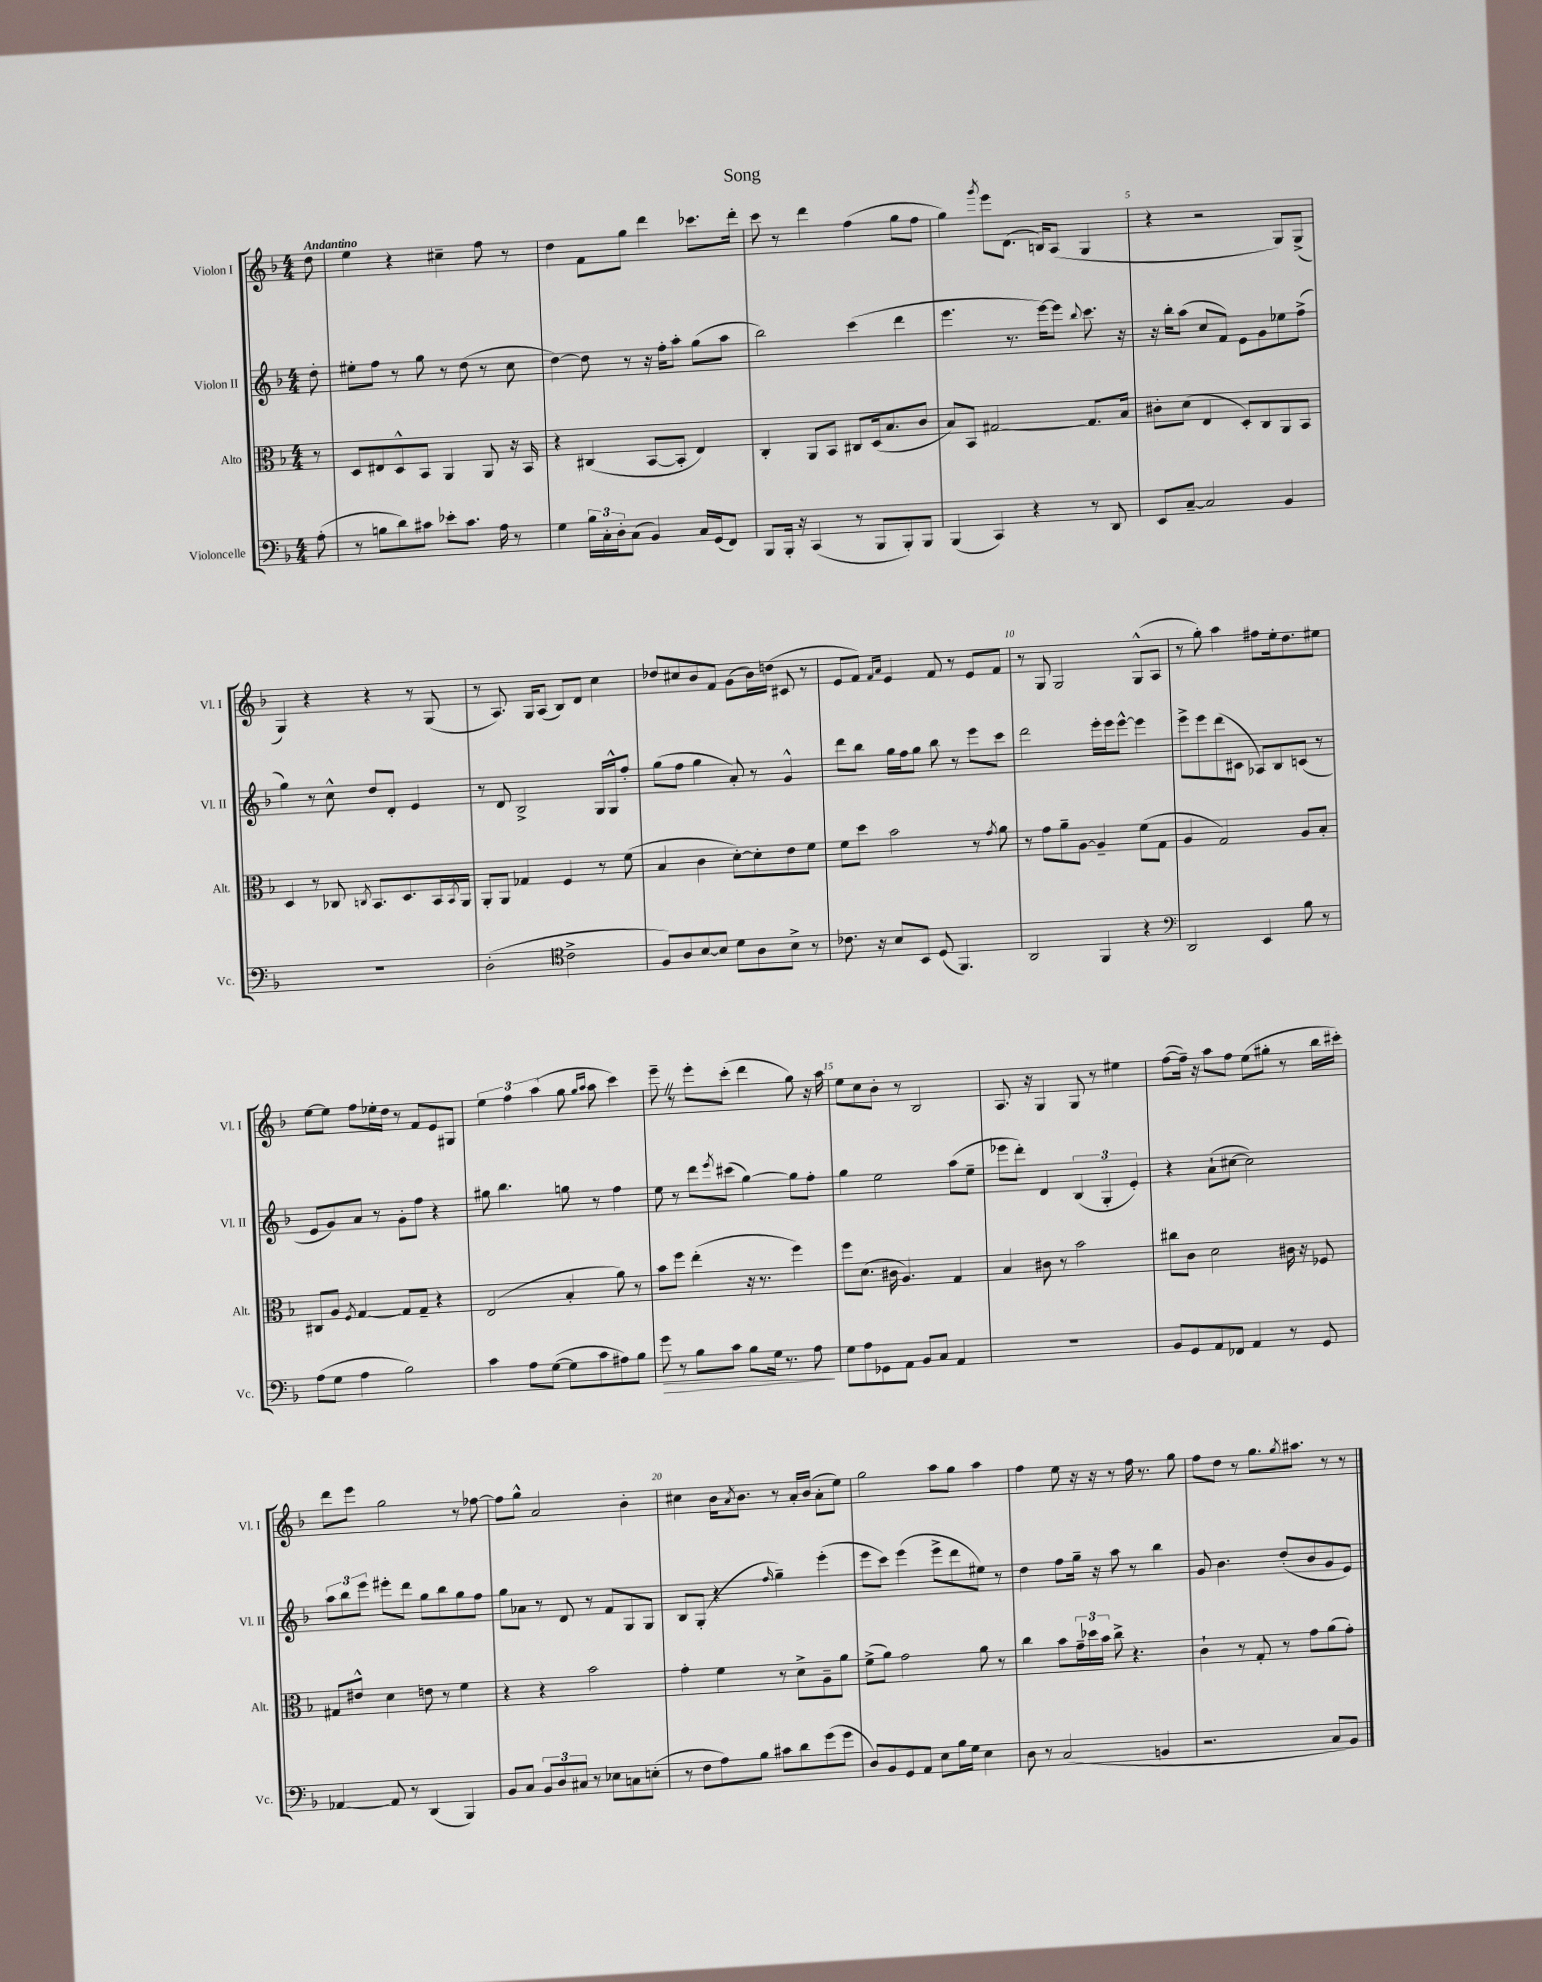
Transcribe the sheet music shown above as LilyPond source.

\header { title = "Song" }
<<
\new StaffGroup <<
\new Staff = "s0" \with { instrumentName = "Violon I" shortInstrumentName = "Vl. I" } {
    \clef treble \key f \major \numericTimeSignature \time 4/4 \partial 8 \tempo "Andantino"
    d''8 |
    e''4 r4 cis''4-- f''8 r8 |
    d''4 f'8 g''8 d'''4 ces'''8. d'''16-. |
    c'''8 r8 d'''4 f''4( g''8 f''8 |
    g''4) \acciaccatura { g'''8 } e'''8 d'8.( b16) a8( g4 |
    r4 r2 g8) g8->( |
    g4) r4 r4 r8 g8( |
    r8 a8.) g16 a8( bes8) d'8 c''4 |
    des''8 cis''8 bes'8 f'8 g'8( bes'16) d''16( cis'8 r8 |
    e'8 f'8) \grace { f'16 a'16 } e'4 f'8 r8 e'8 f'8 |
    r8 g8 g2 g8-^( a8 |
    r8 g''8-.) a''4 fis''8 e''16-. d''8. eis''8 |
    e''8~ e''8 f''8 ees''16-. d''16 r8 f'8 e'8 gis8 |
    \tuplet 3/2 { e''4 f''4 a''4( } g''8 \grace { g''16 a''16 } a''8 c'''4) |
    e'''8-- \once \override BreathingSign.text = \markup { \musicglyph "scripts.caesura.straight" } \breathe r8 e'''8-. c'''8-.( d'''4 g''8) r16 a''16 |
    e''8 c''8 bes'8-. r8 bes2 |
    a8. r16 g4 g8 r8 eis''4 |
    f''8~( f''16--) r16 a''8 f''8 e''8( gis''8-. r8 bes''16 cis'''16-.) |
    d'''8 e'''8 g''2 r8 fes''8~ |
    fes''8 g''8-^ a'2 bes'4-. |
    cis''4 bes'16 \acciaccatura { a'8 } bes'8. r8 a'16-. bes'16( a'8-. e''8) |
    g''2 a''8 g''8 a''4 |
    f''4 e''8 r16 r16 r8 f''16 r8. g''8 |
    f''8 d''8 r8 g''8. \acciaccatura { g''8 } ais''8. r8 r8 \bar "|." |
}
\new Staff = "s1" \with { instrumentName = "Violon II" shortInstrumentName = "Vl. II" } {
    \clef treble \key f \major \numericTimeSignature \time 4/4 \partial 8
    d''8-. |
    eis''8-. f''8 r8 g''8 r8 d''8( r8 c''8 |
    d''4~) d''8 r8 r16 f''16-. a''8-. g''8( a''8 |
    bes''2) c'''4( d'''4 |
    e'''4. r8. e'''16~) e'''8 \appoggiatura { bes''8 } c'''8. r16 |
    r16 bes''16-. a''8( c''8 f'8) e'8 g'8 ees''8 f''8->( |
    g''4) r8 c''8-^ d''8 d'8-. e'4 |
    r8 d'8 bes2-> g16 g16-^ f''8-. |
    g''8( f''8 g''4 a'8-.) r8 g'4-^ |
    d'''8 bes''8 g''16 f''16 g''8 bes''8 r8 e'''8 c'''8 |
    d'''2 e'''16-. e'''16 e'''8~-^ e'''4 |
    e'''8-> e'''8 d'''8( cis'8 aes8) bes8 c'8( r8 |
    e'8 g'8) a'8 r8 g'8-. f''8 r4 |
    gis''8 bes''4. g''8 r8 f''4 |
    e''8 r8 d'''8 \acciaccatura { e'''8 } cis'''8( g''4~) g''8 f''8-. |
    g''4 e''2 a''8( e''8-- |
    ees'''8 d'''8-.) d'4 \tuplet 3/2 { bes4( g4-. e'4-.) } |
    r4 a'8-!( cis''8~ cis''2) |
    \tuplet 3/2 { a''8 bes''8 e'''8 } eis'''8-. d'''8 g''8 bes''8 g''8 f''8 |
    g''8 aes'8 r8 d'8 r8 f'8 g8 g8 |
    bes8 g8-.( r4 \grace { f''16 } g''4--) e'''4-.( |
    e'''8 c'''8) e'''4( e'''8-> d'''8 eis''8) r8 |
    d''4 f''8 g''16-- r16 a''8 r8 bes''4 |
    g'8 bes'4. d''8-.( bes'8 g'8 e'8) \bar "|." |
}
\new Staff = "s2" \with { instrumentName = "Alto" shortInstrumentName = "Alt." } {
    \clef alto \key f \major \numericTimeSignature \time 4/4 \partial 8
    r8 |
    d8 eis8 d8-^ bes,8 a,4 a,8 r16 bes,16 |
    r4 cis4( bes,8~ bes,8-. e4) |
    c4-. a,8 bes,8 cis8 d16( bes8. c'8 |
    bes8) bes,8 gis2~ gis8. bes16 |
    cis'8-. d'8( e4 d8-.) c8 a,8 bes,8 |
    d4 r8 ces8 \acciaccatura { c8 } bes,8. d8. bes,16 \acciaccatura { bes,8 } a,16 |
    a,8-. a,8 ges4 f4 r8 f'8( |
    bes4 c'4 d'8~-.) d'8-. e'8 f'8 |
    f'8 d''8 bes'2 r8 \acciaccatura { g'8 } a'8 |
    r8 g'8 a'8-- a8~ a4-- f'8( g8 |
    a4 g2) a8 bes8-. |
    cis8 a8 \acciaccatura { f8 } g4~ g8 g8-- r4 |
    e2( bes4-. a'8) r8 |
    bes'8 f''8 e''4-.( r16 r8. f''4) |
    f''8 d'8.( cis'16 a4.) g4 |
    bes4 cis'8 r8 bes'2 |
    cis''8 c'8 d'2 cis'16 r16 fes8 |
    gis8 eis'8-^ d'4 e'8 r8 f'4 |
    r4 r4 bes'2 |
    g'4-. f'4 r8 d'8-> a8-- a'8 |
    f'8->( a'8) g'2 a'8 r8 |
    c''4 bes'8 \tuplet 3/2 { g'16-- des''16 bes'16 } c''8-> r4. |
    c'4-! r8 g8-. r8 g'8 a'8( g'8-.) \bar "|." |
}
\new Staff = "s3" \with { instrumentName = "Violoncelle" shortInstrumentName = "Vc." } {
    \clef bass \key f \major \numericTimeSignature \time 4/4 \partial 8
    a8-.( |
    r8 b8 d'8) cis'8 ees'8-. cis'8. a16 r8 |
    g4 \tuplet 3/2 { bes16 c16-. d16-. } c8( bes,4) c16 g,16( f,8) |
    bes,,8 bes,,16-. r16 c,4( r8 bes,,8 bes,,8-.) bes,,8 |
    bes,,4( c,4) r4 r8 d,8 |
    e,8 c8~-- c2 bes,4 |
    R1 |
    d2-.( \clef tenor c'2-> |
    f8) a8 bes8~ bes8 d'8 a8 bes8-> r8 |
    ces'8. r16 bes8 bes,8 d8( f,4.) |
    a,2 f,4 r4 |
    \clef bass d,2 e,4 bes8 r8 |
    a8( g8 a4 bes2) |
    c'4 a8 g8~( g8 c'8 ais8) bes8 |
    g'8\> r8 bes8 c'8 bes8 g16 r8. a8\! |
    g8 a8 ges,8 a,8 bes,8 c8 a,4 |
    r1 |
    bes,8 g,8 a,8 fes,8 a,4 r8 g,8 |
    aes,4~ aes,8 r8 d,4( bes,,4) |
    bes,8 c8 \tuplet 3/2 { bes,8 d8 cis8 } r8 ees8 c8 e8-.( |
    r8 f8 a8) bes8 cis'8 d'8 g'8( g'8 |
    d8) bes,8 g,8 a,8 e8 bes16 g16 e4 |
    d8 r8 c2( b,4 |
    r2. c8 bes,8) \bar "|." |
}
>>
>>
\layout { \context { \Score \override BarNumber.break-visibility = ##(#f #t #t) barNumberVisibility = #(every-nth-bar-number-visible 5) } }
